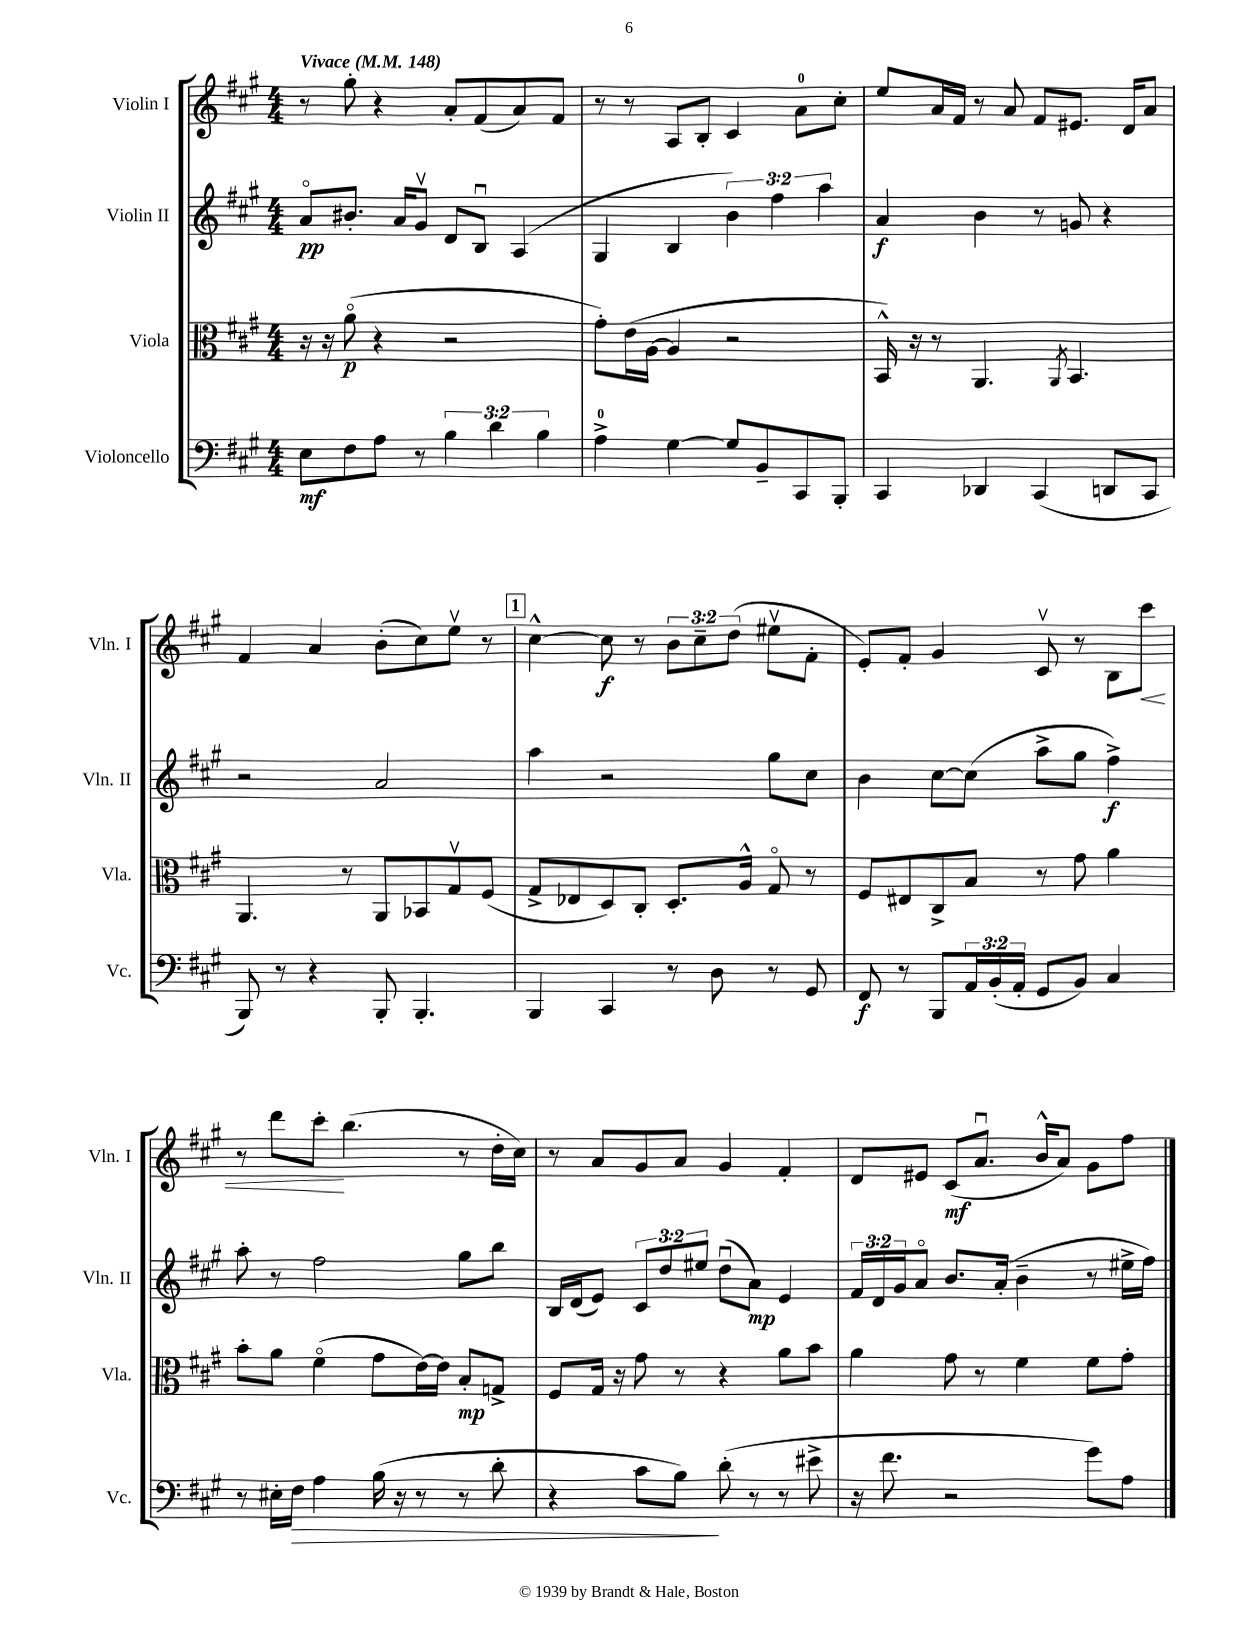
<<
\new StaffGroup <<
\new Staff = "s0" \with { instrumentName = "Violin I" shortInstrumentName = "Vln. I" } {
    \clef treble \key a \major \numericTimeSignature \time 4/4 \override Staff.TupletNumber.text = #tuplet-number::calc-fraction-text \tempo "Vivace" 4 = 148
    r8 gis''8-. r4 a'8-. fis'8( a'8) fis'8 |
    r8 r8 a8 b8-. cis'4 a'8-0 cis''8-. |
    e''8 a'16 fis'16 r8 a'8 fis'8 eis'8. d'16 a'8 |
    fis'4 a'4 b'8-.( cis''8) e''8\upbow r8 |
    \mark \markup { \box "1" } cis''4~-^ cis''8\f r8 \tuplet 3/2 { b'8 cis''8-- d''8( } eis''8\upbow fis'8-. |
    e'8-.) fis'8-. gis'4 cis'8\upbow r8 b8 cis'''8\< |
    r8 d'''8 cis'''8-.\! b''4.( r8 d''16-. cis''16) |
    r8 a'8 gis'8 a'8 gis'4 fis'4-. |
    d'8 eis'8 cis'8\mf( a'8.\downbow b'16-^ a'8) gis'8 fis''8 \bar "|." |
}
\new Staff = "s1" \with { instrumentName = "Violin II" shortInstrumentName = "Vln. II" } {
    \clef treble \key a \major \numericTimeSignature \time 4/4 \override Staff.TupletNumber.text = #tuplet-number::calc-fraction-text
    a'8\flageolet\pp bis'8.-. a'16 gis'8\upbow d'8 b8\downbow a4( |
    gis4 b4 \tuplet 3/2 { b'4) fis''4 a''4 } |
    a'4\f b'4 r8 g'8 r4 |
    r2 a'2 |
    \mark \markup { \box "1" } a''4 r2 gis''8 cis''8 |
    b'4 cis''8~ cis''8( a''8-> gis''8 fis''4->\f) |
    a''8-. r8 fis''2 gis''8 b''8 |
    b16 d'16( e'8) \tuplet 3/2 { cis'8 d''8 eis''8 } d''8\downbow( a'8\mp) e'4 |
    \tuplet 3/2 { fis'16 d'16 gis'16 } a'8\flageolet b'8. a'16-.( b'4-- r8 eis''16-> fis''16) \bar "|." |
}
\new Staff = "s2" \with { instrumentName = "Viola" shortInstrumentName = "Vla." } {
    \clef alto \key a \major \numericTimeSignature \time 4/4
    r16 r16 a'8\flageolet\p( r4 r2 |
    gis'8-.) e'16( a16~ a4 r2 |
    b,16-^) r16 r8 a,4. \acciaccatura { a,8 } b,4. |
    a,4. r8 a,8 bes,8 gis8\upbow fis8( |
    \mark \markup { \box "1" } gis8-> ees8 d8) cis8-. d8.-. a16-^ gis8\flageolet r8 |
    fis8 eis8 cis8-> b8 r8 gis'8 a'4 |
    b'8-. a'8 fis'4\flageolet( gis'8 e'16~) e'16 b8-.\mp g8-> |
    fis8 gis16 r16 gis'8 r8 r4 a'8 b'8 |
    a'4 gis'8 r8 fis'4 fis'8 gis'8-. \bar "|." |
}
\new Staff = "s3" \with { instrumentName = "Violoncello" shortInstrumentName = "Vc." } {
    \clef bass \key a \major \numericTimeSignature \time 4/4 \override Staff.TupletNumber.text = #tuplet-number::calc-fraction-text
    e8\mf fis8 a8 r8 \tuplet 3/2 { b4 d'4 b4 } |
    a4-0-> gis4~ gis8 b,8-- cis,8 b,,8-. |
    cis,4 des,4 cis,4( d,8 cis,8 |
    b,,8) r8 r4 b,,8-. b,,4.-. |
    \mark \markup { \box "1" } b,,4 cis,4 r8 d8 r8 gis,8 |
    fis,8\f r8 b,,8 \tuplet 3/2 { a,16 b,16-.( a,16-. } gis,8 b,8) cis4 |
    r8 eis16-. fis16\> a4 b16( r16 r8 r8 d'8-. |
    r4 cis'8 b8\!) d'8-.( r8 r8 eis'8-> |
    r16 fis'8. r2 gis'8) a8 \bar "|." |
}
>>
>>
\layout { \context { \Score \remove "Bar_number_engraver" } }
